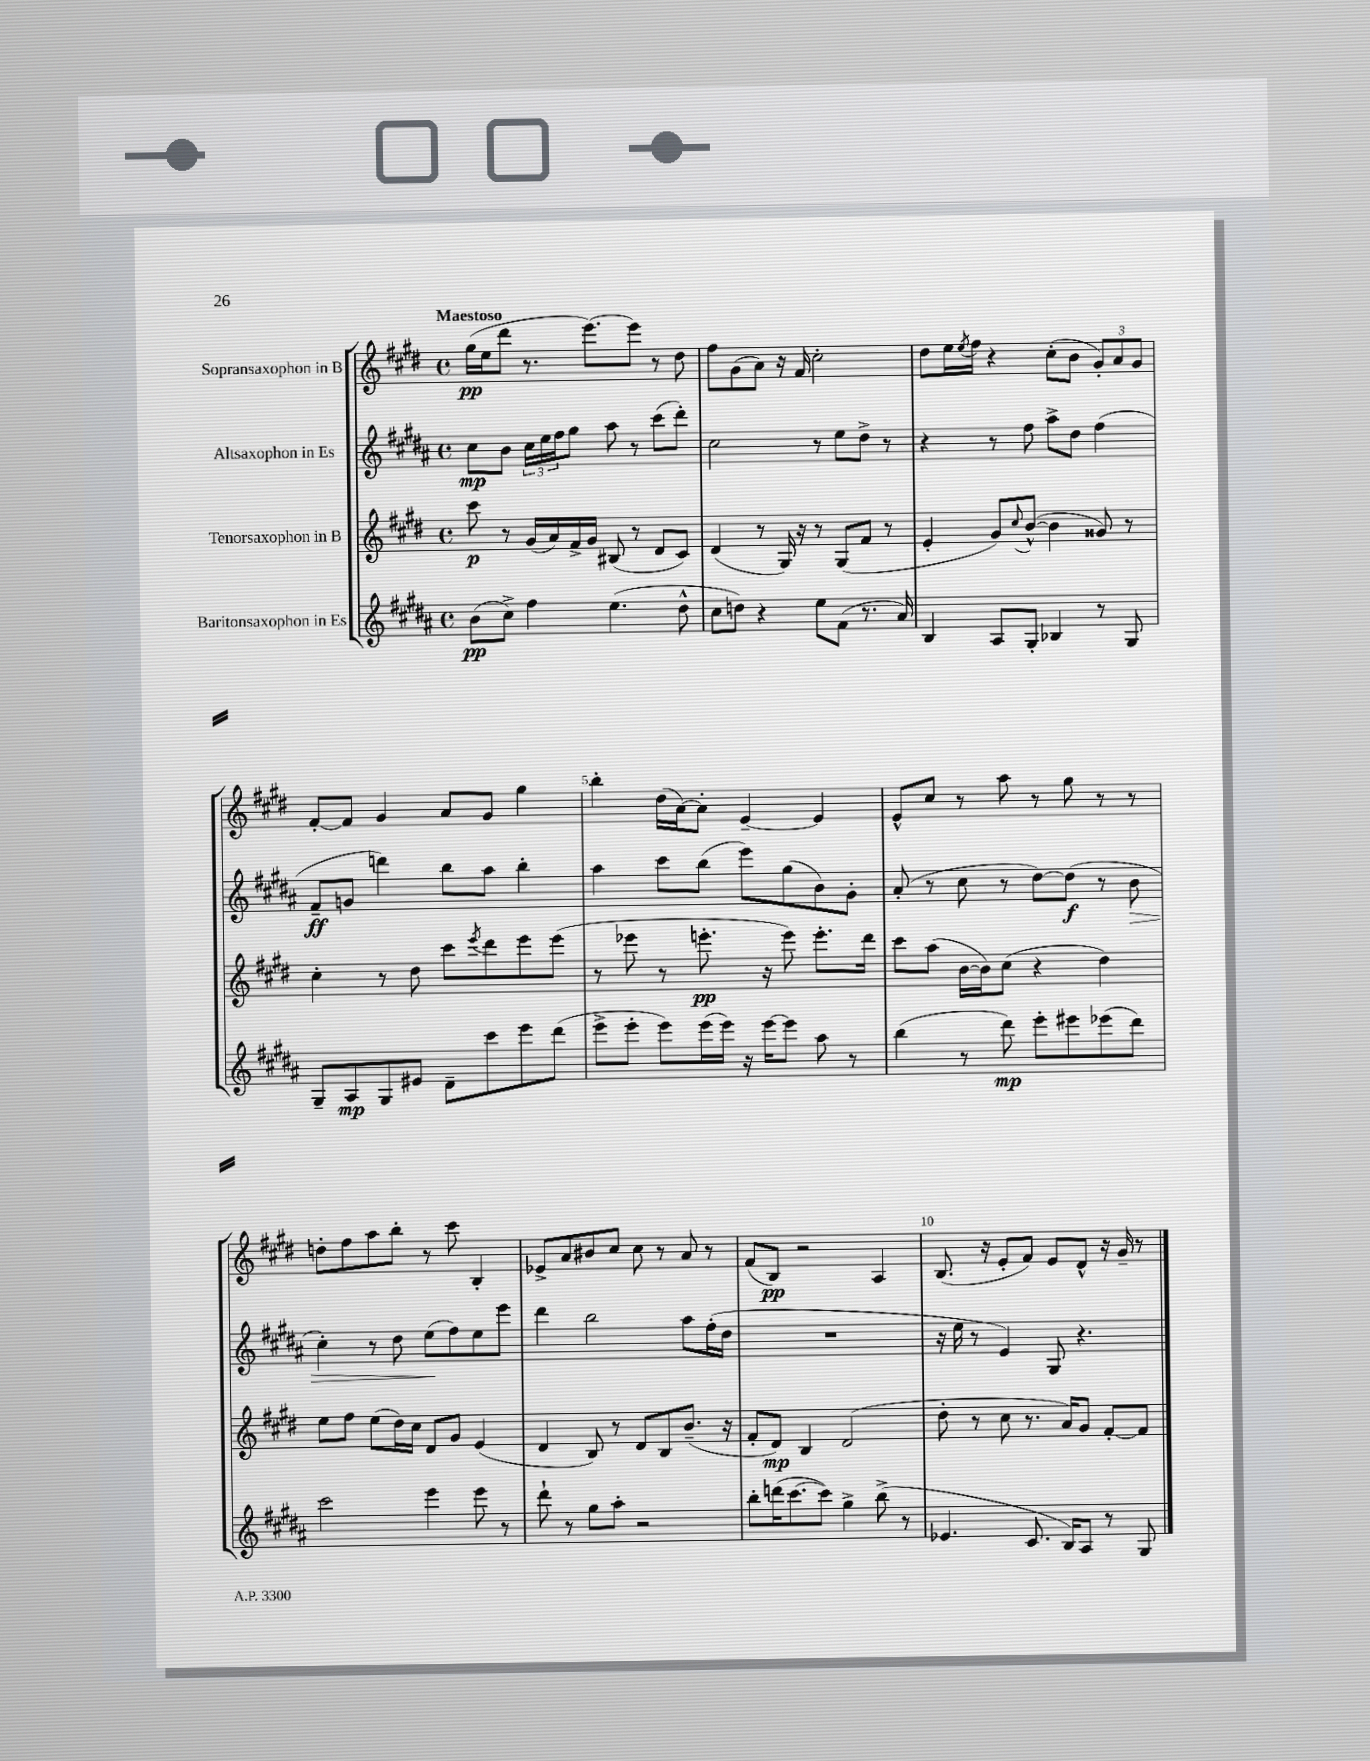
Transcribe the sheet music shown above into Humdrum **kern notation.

**kern	**dynam	**kern	**dynam	**kern	**dynam	**kern	**dynam
*part4	*part4	*part3	*part3	*part2	*part2	*part1	*part1
*staff4	*staff4	*staff3	*staff3	*staff2	*staff2	*staff1	*staff1
*I"Baritonsaxophon in Es	*	*I"Tenorsaxophon in B	*	*I"Altsaxophon in Es	*	*I"Sopransaxophon in B	*
*clefG2	*	*clefG2	*	*clefG2	*	*clefG2	*
*k[f#c#g#d#a#]	*	*k[f#c#g#d#]	*	*k[f#c#g#d#a#]	*	*k[f#c#g#d#]	*
*M4/4	*	*M4/4	*	*M4/4	*	*M4/4	*
*met(c)	*	*met(c)	*	*met(c)	*	*met(c)	*
=1	=1	=1	=1	=1	=1	=1	=1
!	!	!	!	!	!	!LO:TX:a:B:t=Maestoso	!
(8b\L	pp	8ccc#\	p	8cc#\L	mp	(16gg#\LL	pp
.	.	.	.	.	.	16ee\J	.
8cc#^\J)	.	8r	.	8b\J	.	8ddd#\J	.
4ff#\	.	(16g#/LL	.	24cc#\LL	.	8.r	.
.	.	.	.	24ee\	.	.	.
.	.	16a/)	.	.	.	.	.
.	.	.	.	24ff#\J	.	.	.
.	.	16f#^/	.	8gg#\J	.	.	.
.	.	16g#/JJ	.	.	.	[8.eee\L)	.
(4.ee\	.	(8B#X/	.	8aa#\	.	.	.
.	.	8r	.	8r	.	8eee\J]	.
.	.	8d#/L	.	(8ccc#\L	.	8r	.
8dd#^^\	.	8c#/J)	.	8ddd#'\J)	.	8dd#\	.
=2	=2	=2	=2	=2	=2	=2	=2
8cc#\L	.	(4d#/	.	2cc#\	.	8ff#\L	.
8ddn\J)	.	.	.	.	.	(8g#\	.
4r	.	8r	.	.	.	8a\J)	.
.	.	16G#/)	.	.	.	16r	.
.	.	16r	.	.	.	16f#/	.
8ee\L	.	8r	.	8r	.	2cc#'\	.
(8f#\J	.	(8G#/L	.	8ee\L	.	.	.
8.r	.	8f#/J	.	8dd#^\J	.	.	.
.	.	8r	.	8r	.	.	.
16a#/)	.	.	.	.	.	.	.
=3	=3	=3	=3	=3	=3	=3	=3
4B/	.	4e'/	.	4r	.	8dd#\L	.
.	.	.	.	.	.	16ee\L	.
.	.	.	.	.	.	8qee/	.
.	.	.	.	.	.	16ff#\JJ	.
8A#/L	.	8g#/L)	.	8r	.	4r	.
.	.	8qqcc#/	.	.	.	.	.
8G#'/J	.	([8b^^/J	.	8ff#\	.	.	.
4B-X/	.	4b\]	.	8aa#^\L	.	(8cc#'\L	.
.	.	.	.	8dd#\J	.	8b\J	.
8r	.	8g##X/)	.	(4ff#\	.	12g#'/L)	.
.	.	.	.	.	.	12a/	.
8G#/	.	8r	.	.	.	.	.
.	.	.	.	.	.	12g#/J	.
!!LO:LB:g=z
=4	=4	=4	=4	=4	=4	=4	=4
8G#~/L	.	4cc#'\	.	8f#~/L	ff	[8f#'/L	.
8A#/	mp	.	.	8gn/J	.	8f#/J]	.
8G#/	.	8r	.	4dddn\)	.	4g#/	.
8e#X/J	.	8dd#\	.	.	.	.	.
8d#~\L	.	8ccc#\L	.	8bb\L	.	8a/L	.
.	.	8qeee/	.	.	.	.	.
8ccc#\	.	8ddd#\	.	8aa#\J	.	8g#/J	.
8eee\	.	8eee\	.	4bb'\	.	4gg#\	.
(8ddd#\J	.	(8eee\J	.	.	.	.	.
=5	=5	=5	=5	=5	=5	=5	=5
8eee^\L	.	8r	.	4aa#\	.	4bb'\	.
8eee'\J	.	8eee-X\	.	.	.	.	.
8eee\L)	.	8r	.	8ccc#\L	.	(16dd#\LL	.
.	.	.	.	.	.	[16a\J)	.
(16eee\L	.	8.eeen'\	pp	(8bb\J	.	8a'\J]	.
16eee\JJ)	.	.	.	.	.	.	.
16r	.	.	.	8eee\L)	.	[4e~/	.
[16eee\KL	.	16r	.	.	.	.	.
8eee\J]	.	8eee\)	.	(8gg#\	.	.	.
8aa#\	.	8.eee'\L	.	8b\)	.	4e/]	.
8r	.	.	.	8g#'\J	.	.	.
.	.	16ddd#\Jk	.	.	.	.	.
=6	=6	=6	=6	=6	=6	=6	=6
(4bb\	.	8ccc#\L	.	(8a#'/	.	8e^^/L	.
.	.	(8aa\J	.	8r	.	8cc#/J	.
8r	.	[16b\LL	.	8cc#\	.	8r	.
.	.	16b\J])	.	.	.	.	.
8ddd#\)	mp	(8cc#\J	.	8r	.	8aa\	.
8eee'\L	.	4r	.	[8dd#\L)	.	8r	.
8eee#X\	.	.	.	(8dd#\J]	f	8gg#\	.
(8eee-X\	.	4dd#\)	.	8r	.	8r	.
!	!	!	!	!	!LO:HP:b	!	!
8ddd#\J)	.	.	.	8b\	>	8r	.
!!LO:LB:g=z
=7	=7	=7	=7	=7	=7	=7	=7
2ccc#\	.	8ee\L	.	4cc#'\)	.	8ddn'\L	.
.	.	8ff#\J	.	.	.	8ff#\	.
.	.	(8ee\L	.	8r	.	8aa\	.
.	.	16dd#\L)	.	8dd#\	.	8bb'\J	.
.	.	16cc#\JJ	.	.	.	.	.
4eee\	.	8d#/L	.	(8ee\L	.	8r	.
.	.	8g#/J	.	8ff#\)	]	8ccc#\	.
8eee\	.	(4e/	.	8ee\	.	4B'/	.
8r	.	.	.	8eee\J	.	.	.
=8	=8	=8	=8	=8	=8	=8	=8
8ddd#`\	.	4d#/	.	4ddd#\	.	8e-X^/L	.
8r	.	.	.	.	.	8a/	.
8gg#\L	.	8B/)	.	2bb\	.	8b#X/	.
8aa#'\J	.	8r	.	.	.	8cc#/J	.
2r	.	8d#/L	.	.	.	8cc#\	.
.	.	8B/	.	.	.	8r	.
.	.	(8.b~/J	.	8aa#\L	.	8a/	.
.	.	.	.	(16ff#'\L	.	8r	.
.	.	16r	.	16dd#\JJ	.	.	.
=9	=9	=9	=9	=9	=9	=9	=9
8bb'\L	.	8f#'/L	.	1r	.	(8f#/L	.
(16dddn\K	.	8d#/J)	mp	.	.	8B/J)	pp
[8.ccc#\	.	.	.	.	.	.	.
.	.	4B/	.	.	.	2r	.
8ccc#\J])	.	.	.	.	.	.	.
4gg#^\	.	(2d#/	.	.	.	.	.
(8bb^\	.	.	.	.	.	4A/	.
8r	.	.	.	.	.	.	.
=10	=10	=10	=10	=10	=10	=10	=10
4.e-X/	.	8dd#'\	.	16r	.	(8.B/	.
.	.	.	.	16ee\	.	.	.
.	.	8r	.	8r	.	.	.
.	.	.	.	.	.	16r	.
.	.	8cc#\	.	4e/)	.	8e'/L	.
8.c#/	.	8.r	.	.	.	8f#/J)	.
.	.	.	.	8G#/	.	8e/L	.
16B/KL)	.	16a/KL)	.	.	.	.	.
8A#/J	.	8g#/J	.	4.r	.	8d#^^/J	.
8r	.	[8f#'/L	.	.	.	16r	.
.	.	.	.	.	.	16g#~/	.
8G#/	.	8f#/J]	.	.	.	8r	.
==	==	==	==	==	==	==	==
*-	*-	*-	*-	*-	*-	*-	*-
